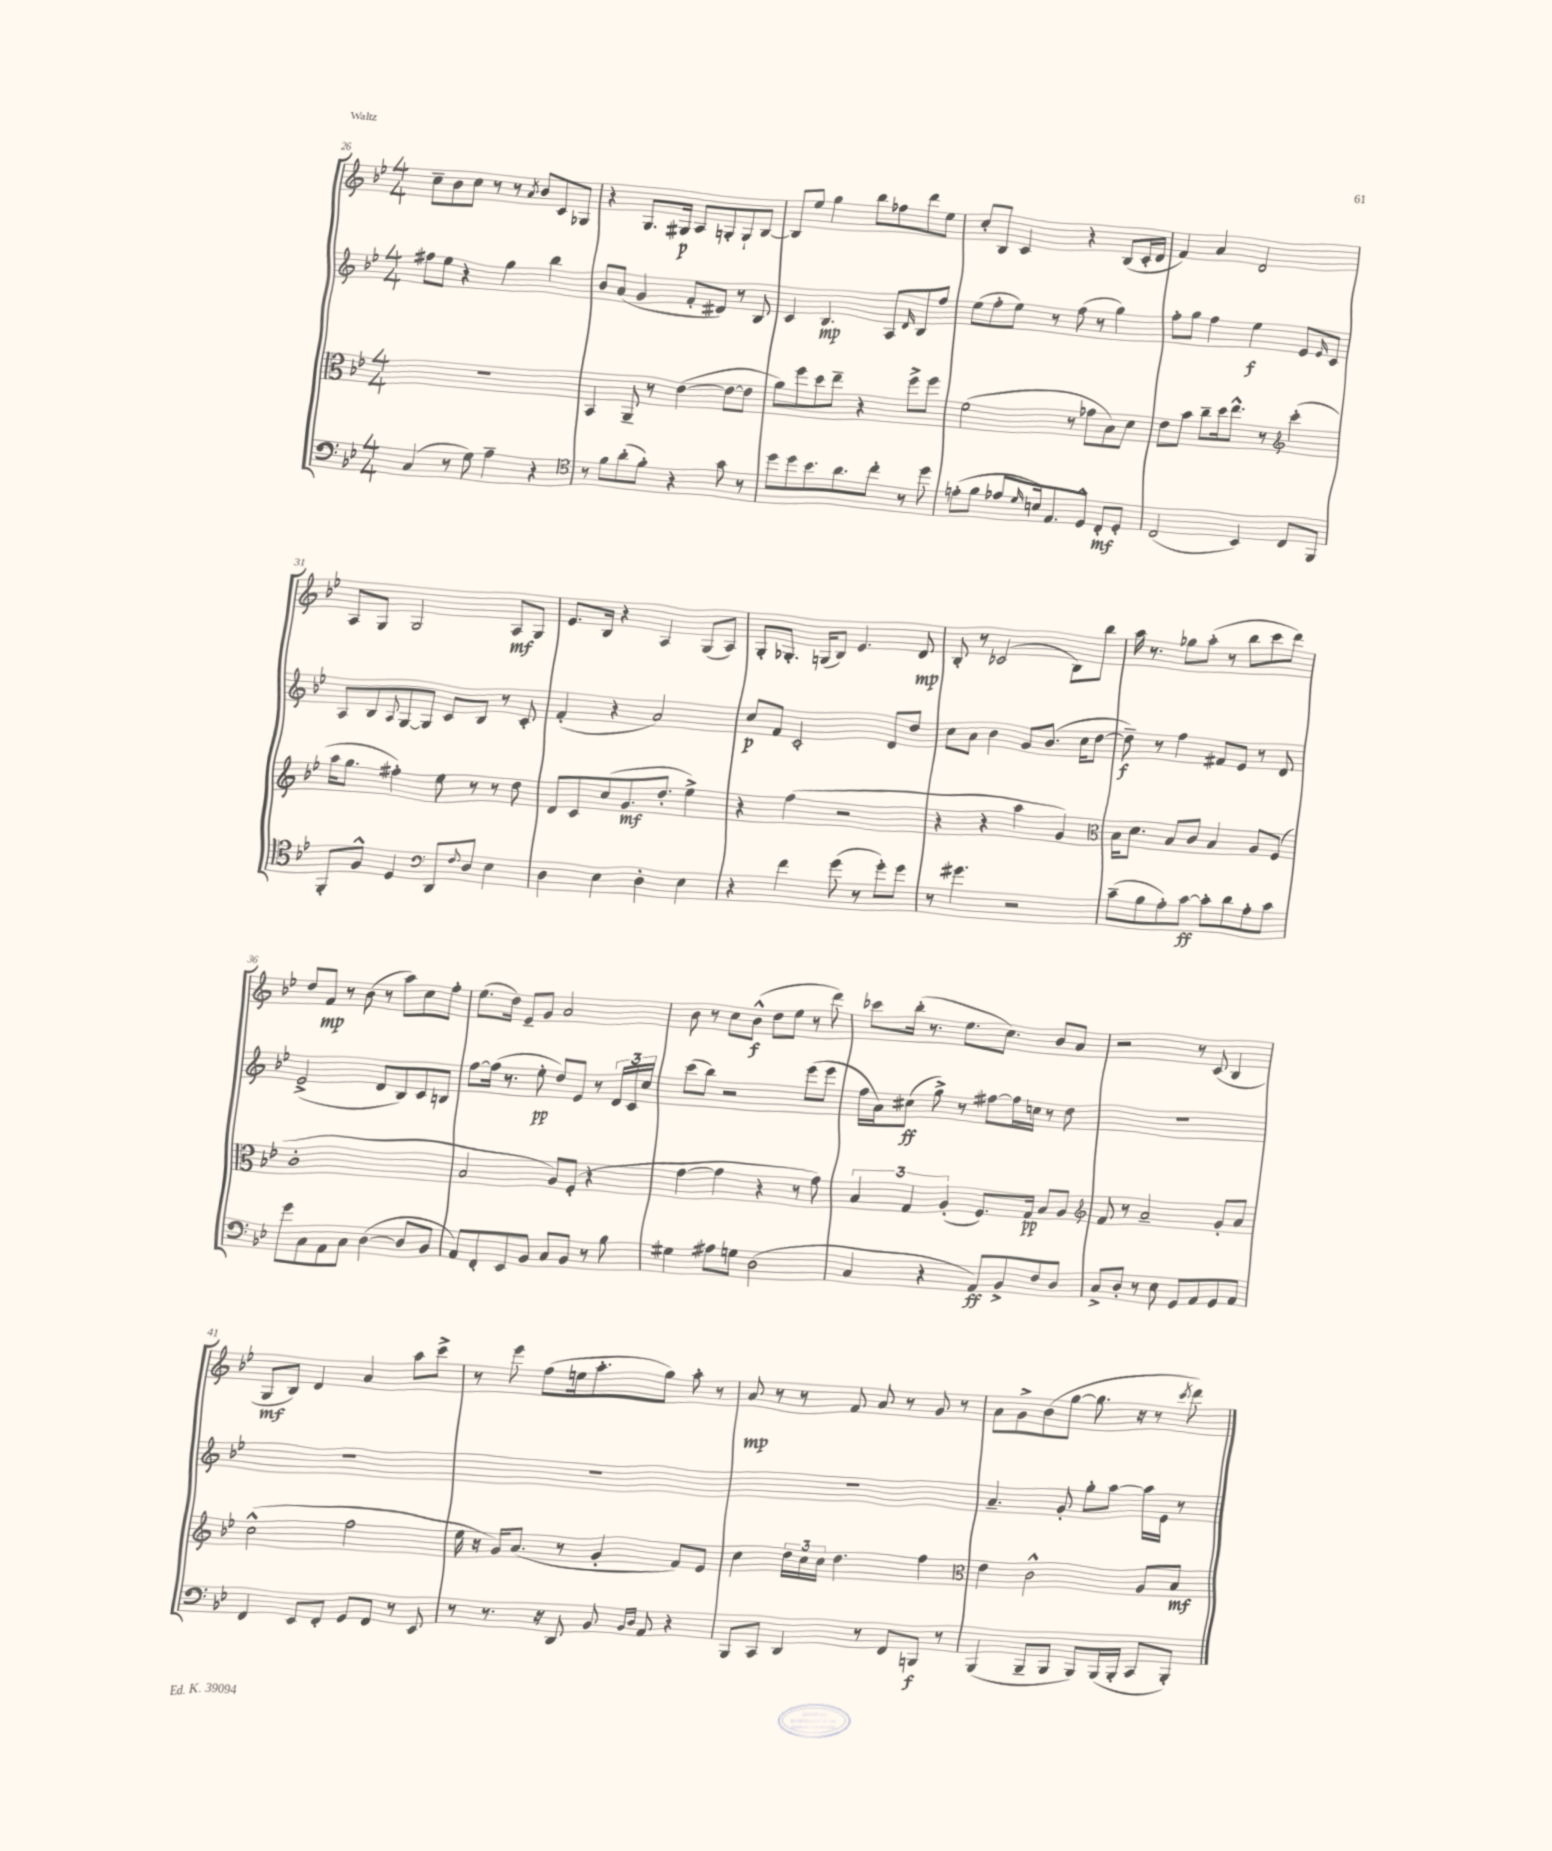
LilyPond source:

<<
\new StaffGroup <<
\new Staff = "s0" {
    \clef treble \key bes \major \numericTimeSignature \time 4/4
    c''8-- bes'8 c''8 r8 r8 \acciaccatura { a'8 } bes'8 c'8 ges8 |
    r4 g8. gis16\p a8 g8-. g8-! bes8~ |
    bes8 ees''8 g''4 bes''8 fes''8 d'''8 ees''8 |
    c''8-. bes8 c'4 r4 bes8( c'16-. d'16 |
    f'4) a'4 d'2 |
    a8 g8 g2 a8\mf g8 |
    ees'8. bes16 r4 a4 g8( a8) |
    g8-. ges8.-. g16( bes8) ees'4. d'8\mp |
    bes8-. r8 ces'2( bes8) bes''8 |
    a''16 r8. ges''8 a''8-.( r8 bes''8 c'''8 d'''8) |
    d''8 f'8\mp r8 bes'8( r8 a''8) c''8 f''8-. |
    ees''8.( d''16) ees'8-- g'8 a'2 |
    bes'8 r8 c''8 bes'8-^\f( d''8 ees''8 r8 d'''8) |
    ces'''8 bes''16-.( r8. ees''8. c''8.) bes'8 a'8 |
    r2 r8 c'8( bes4 |
    g8\mf bes8) d'4 a'4 a''8 c'''8-> |
    r8 ees'''8 f''8( e''16 a''8.-. g''8) a''8-. r8 |
    a'8\mp r8 r8 f'8 a'8 r8 g'8 r8 |
    a'8 g'8-> bes'8( g''8~ g''8. r16 r8 \acciaccatura { c'''8 } d'''8) \bar "|." |
}
\new Staff = "s1" {
    \clef treble \key bes \major \numericTimeSignature \time 4/4
    fis''8 ees''8 r4 g''4 bes''4 |
    bes'8 a'8( g'4 f'8-. dis'8) r8 bes8 |
    c'4 bes4.\mp a8 \grace { d'16 } bes8 f''8 |
    ees''8( f''8-. ees''8) r8 f''8( r8 g''4) |
    f''8-. g''8 f''4 ees''4\f ees'8 \grace { ees'16 } c'8 |
    a8 bes8 \appoggiatura { a8 } g8~ g8 c'8 bes8 r8 c'8-. |
    f'4-.( r4 a'2) |
    c''8\p f'8 c'2-. d'8 d''8 |
    c''8 a'8 bes'4 g'8 bes'8.( c''16 d''8~ |
    d''8--\f) r8 f''4 fis'8 ees'8 r8 d'8 |
    ees'2->( d'8 bes8) c'8 b8 |
    f''8~ f''16( r8. ees''8-.\pp d''8) ees'8 r8 \tuplet 3/2 { d'16 c'16 c''16 } |
    c'''8( bes''8) r2 ees'''8( ees'''8 |
    f''16 a'16) cis''8\ff( g''8->) r8 fis''8~ fis''16 c''16 r8 d''8 |
    R1 |
    R1 |
    R1 |
    R1 |
    a'4.-- g'8-. g''8-. a''8~ a''16 ees'16 r8 \bar "|." |
}
\new Staff = "s2" {
    \clef alto \key bes \major \numericTimeSignature \time 4/4
    r1 |
    bes,4 a,8-- r8 ees'4~( ees'8~ ees'8 |
    a'8) f''8 d''8 ees''8-- r4 f''8-> f''8 |
    f'2( r8 ges'8 bes8) d'8 |
    ees'8 bes'8 c''8-- d''16 ees''8.-^ r8 \clef treble c'''4-.( |
    a''16 g''8. fis''4-.) ees''8 r8 r8 d''8 |
    d'8 c'8 c''8( g'8.\mf d''8.-. ees''4->) |
    r4 f''4( r2 |
    r4 r4 a''4 g'4) |
    \clef alto bes16 d'8. bes8 c'8 bes4 a8 f8( |
    c'1-. |
    bes2 a8) f8-.( r4 |
    g'4~ g'4 r4 r8 g'8) |
    \tuplet 3/2 { bes4 g4 a4-.( } f8.) g16\pp bes8 a8 |
    \clef treble f'8 r8 a'2-- g'8-. a'8 |
    c''2-^( f''2 |
    ees''16 r16 g'16) a'8.( r8 g'4-. f'8) ees'8 |
    c''4 \tuplet 3/2 { d''16 c''16 c''16 } d''4. f''4 |
    \clef alto ees'4 c'2-^ a8 bes8\mf \bar "|." |
}
\new Staff = "s3" {
    \clef bass \key bes \major \numericTimeSignature \time 4/4
    c4( r8 g8) a4-- r4 |
    \clef tenor r8 f'8 a'8-.( f'8-.) r4 g'8 r8 |
    d''8 d''8 bes'8. a'8. c''8-. r8 d''8 |
    e'8-.( f'8 ees'8 \grace { d'16 } b16) ees8. d8-^ c8-.\mf d8-. |
    c2( bes,4) c8 f,8 |
    f,8-. f8-^ d4 \clef bass d,8 \appoggiatura { f8 } d8 ees4 |
    d4 ees4 d4-. ees4 |
    r4 f'4 g'8( r8 g'8-.) g'8 |
    r8 gis'4. r2 |
    c'8--( bes8 a8-.) c'8~\ff c'8-. d'8 a8-. c'8 |
    g'8 c8 a,8 c8 d4~( d8 bes,8 |
    a,8) f,8-. ees,8 bes,8 c8 bes,8 r8 bes8 |
    gis4 ais8 g8 d2( |
    c4 r4 a,8\ff) bes,8-> f8 d8 |
    c8-> d8-. r8 ees8 g,8 a,8 g,8 a,8 |
    f,4 ees,8 f,8-. g,8 f,8 r8 ees,8 |
    r8 r8. r16 d,8 bes,8 \grace { bes,16 d16 } a,8 r4 |
    bes,,8 c,8 d,4 r8 f,8 b,,8\f r8 |
    bes,,4( bes,,8-- bes,,8 bes,,8) bes,,16( bes,,16-. c,8 bes,,8-.) \bar "|." |
}
>>
>>
\layout { \context { \Score currentBarNumber = #26 } }
